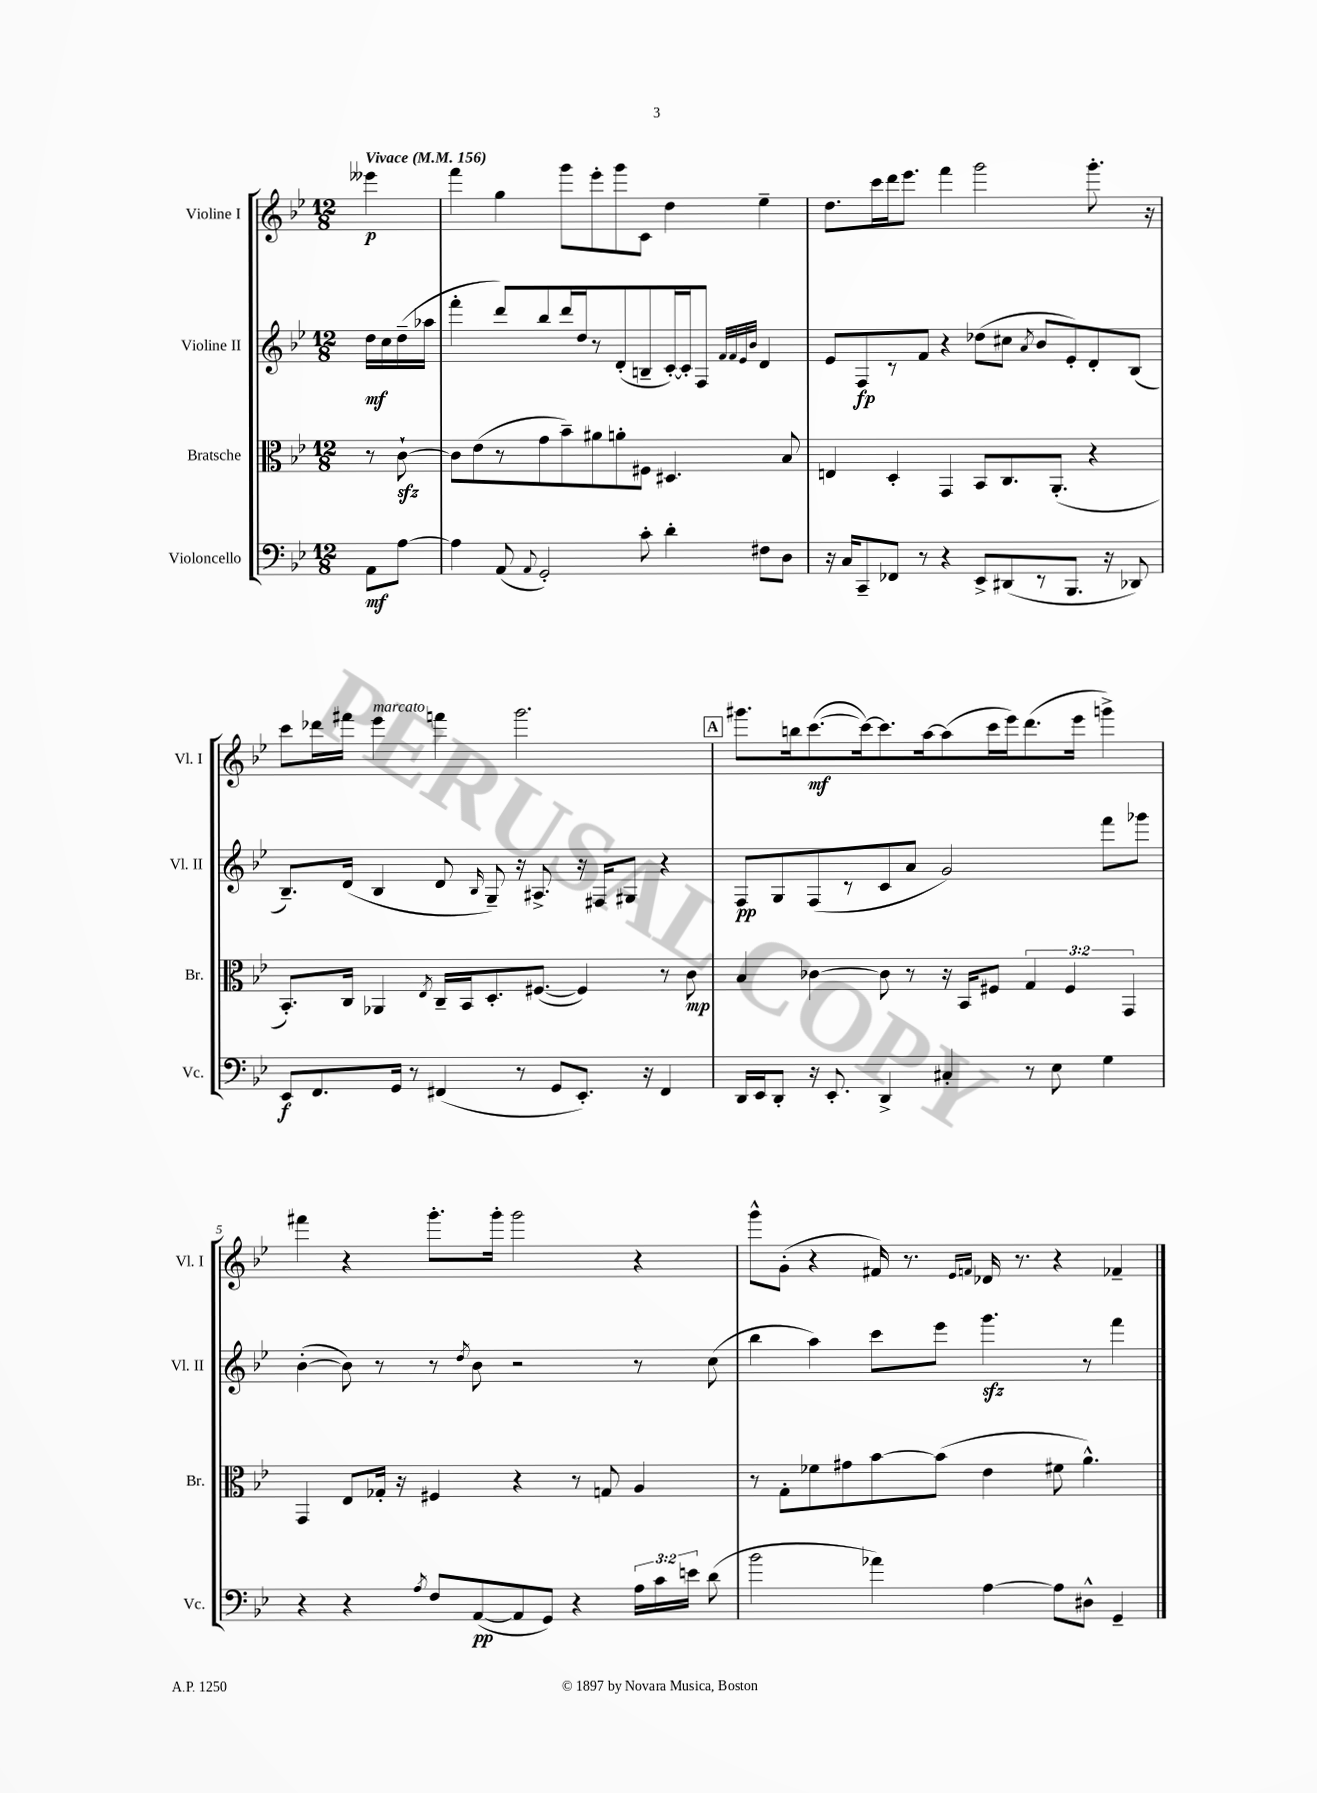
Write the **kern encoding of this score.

**kern	**kern	**kern	**kern
*staff4	*staff3	*staff2	*staff1
*clefF4	*clefC3	*clefG2	*clefG2
*k[b-e-]	*k[b-e-]	*k[b-e-]	*k[b-e-]
*M12/8	*M12/8	*M12/8	*M12/8
*MM156	*MM156	*MM156	*MM156
8AA	8r	16dd	4eee--
.	.	16cc	.
[8A	[8c`	(16dd~	.
.	.	16aa-	.
=	=	=	=
4A]	8c]	4fff'	4fff
.	(8e-	.	.
(8AA	8r	8ddd)	4gg
8qqAA	.	.	.
2GG')	8g	8bb-	.
.	8b-~)	16ddd	8ggg
.	.	16dd	.
.	8a#	8r	8eee-'
.	8a'	(8d'	8ggg
8c'	8F#	8B~	8c
4d'	4.D#	[16c')	4dd
.	.	16c']	.
.	.	8F	.
.	.	32qqf	.
.	.	32qqf	.
.	.	32qqe-	.
.	.	32qqb-	.
8F#	.	4d	4ee-~
8D	8B-	.	.
=	=	=	=
16r	4E	8e-	8.dd
16C	.	.	.
8CC~	.	8F	.
.	.	.	16ccc
8FF-	4D'	8r	16ddd
.	.	.	8.eee-
8r	.	8f	.
4r	4GG	4r	4fff
8EE-^	8BB-	(8dd-	2ggg
(8DD#	8.C	8cc#	.
.	.	8qa	.
8r	.	8b-	.
.	(8.AA'	.	.
8.BBB-	.	8e-')	.
.	4r	8d'	8.ggg'
16r	.	.	.
8DD-)	.	(8B-	.
.	.	.	16r
=	=	=	=
8EE-	8.BB-')	8.B-~)	8ccc
8.FF	.	.	16ddd-
.	16C	(16d	16fff#
.	4AA-	4B-	4eee-
16GG	.	.	.
8r	.	.	.
.	8qE-	.	.
(4FF#	16C~	8d	4fff
.	16BB-	.	.
.	.	16qqB-	.
.	8.D'	8G~)	.
8r	.	16r	2.ggg
.	([8.F#	8.A#^	.
8GG	.	.	.
8.EE-')	4F#])	16r	.
.	.	16F#	.
.	.	8G#	.
16r	.	.	.
4FF#	8r	4r	.
.	8c	.	.
=	=	=	=
16DD	4B-	8F	8.ggg#
16EE-	.	.	.
8DD'	.	8G	.
.	.	.	16bb
16r	[4c-	(8F	([8.ccc
8.EE-'	.	.	.
.	.	8r	.
.	.	.	16ccc_)
4DD^	8c-]	8c	8.ccc]
.	8r	8a	.
.	.	.	[16aa
4C#'	16r	2g)	(8aa]
.	16BB-	.	.
.	8F#	.	16ccc
.	.	.	16eee-)
8r	6G	.	(8.ddd
8E-	.	.	.
.	6F#	.	.
.	.	.	16eee-
4G	.	8fff	4ggg^)
.	6GG	.	.
.	.	8ggg-	.
=	=	=	=
4r	4GG	([4b-'	4fff#
4r	8E-	8b-])	4r
.	16G-'	8r	.
.	16r	.	.
8qA	.	.	.
8F	4F#	8r	8.ggg'
.	.	8qdd	.
([8AA	.	8b-	.
.	.	.	16ggg'
8AA]	4r	2r	2ggg
8GG)	.	.	.
4r	8r	.	.
.	8G	.	.
24A	4A	8r	4r
24c	.	.	.
24e	.	.	.
(8d	.	(8cc	.
=	=	=	=
2b-	8r	4bb-	8ggg^^
.	8G'	.	(8g'
.	8f-	4aa)	4r
.	8g#	.	.
4a-)	[8b-	8ccc	16f#)
.	.	.	8.r
.	(8b-]	8eee-	.
.	.	.	16qqe-
.	.	.	16qqf
[4A	4e-	4.ggg	16d-
.	.	.	8.r
8A]	8f#	.	4r
8D#^^	4.a^^)	8r	.
4GG~	.	4fff	4f-~
==	==	==	==
*-	*-	*-	*-
